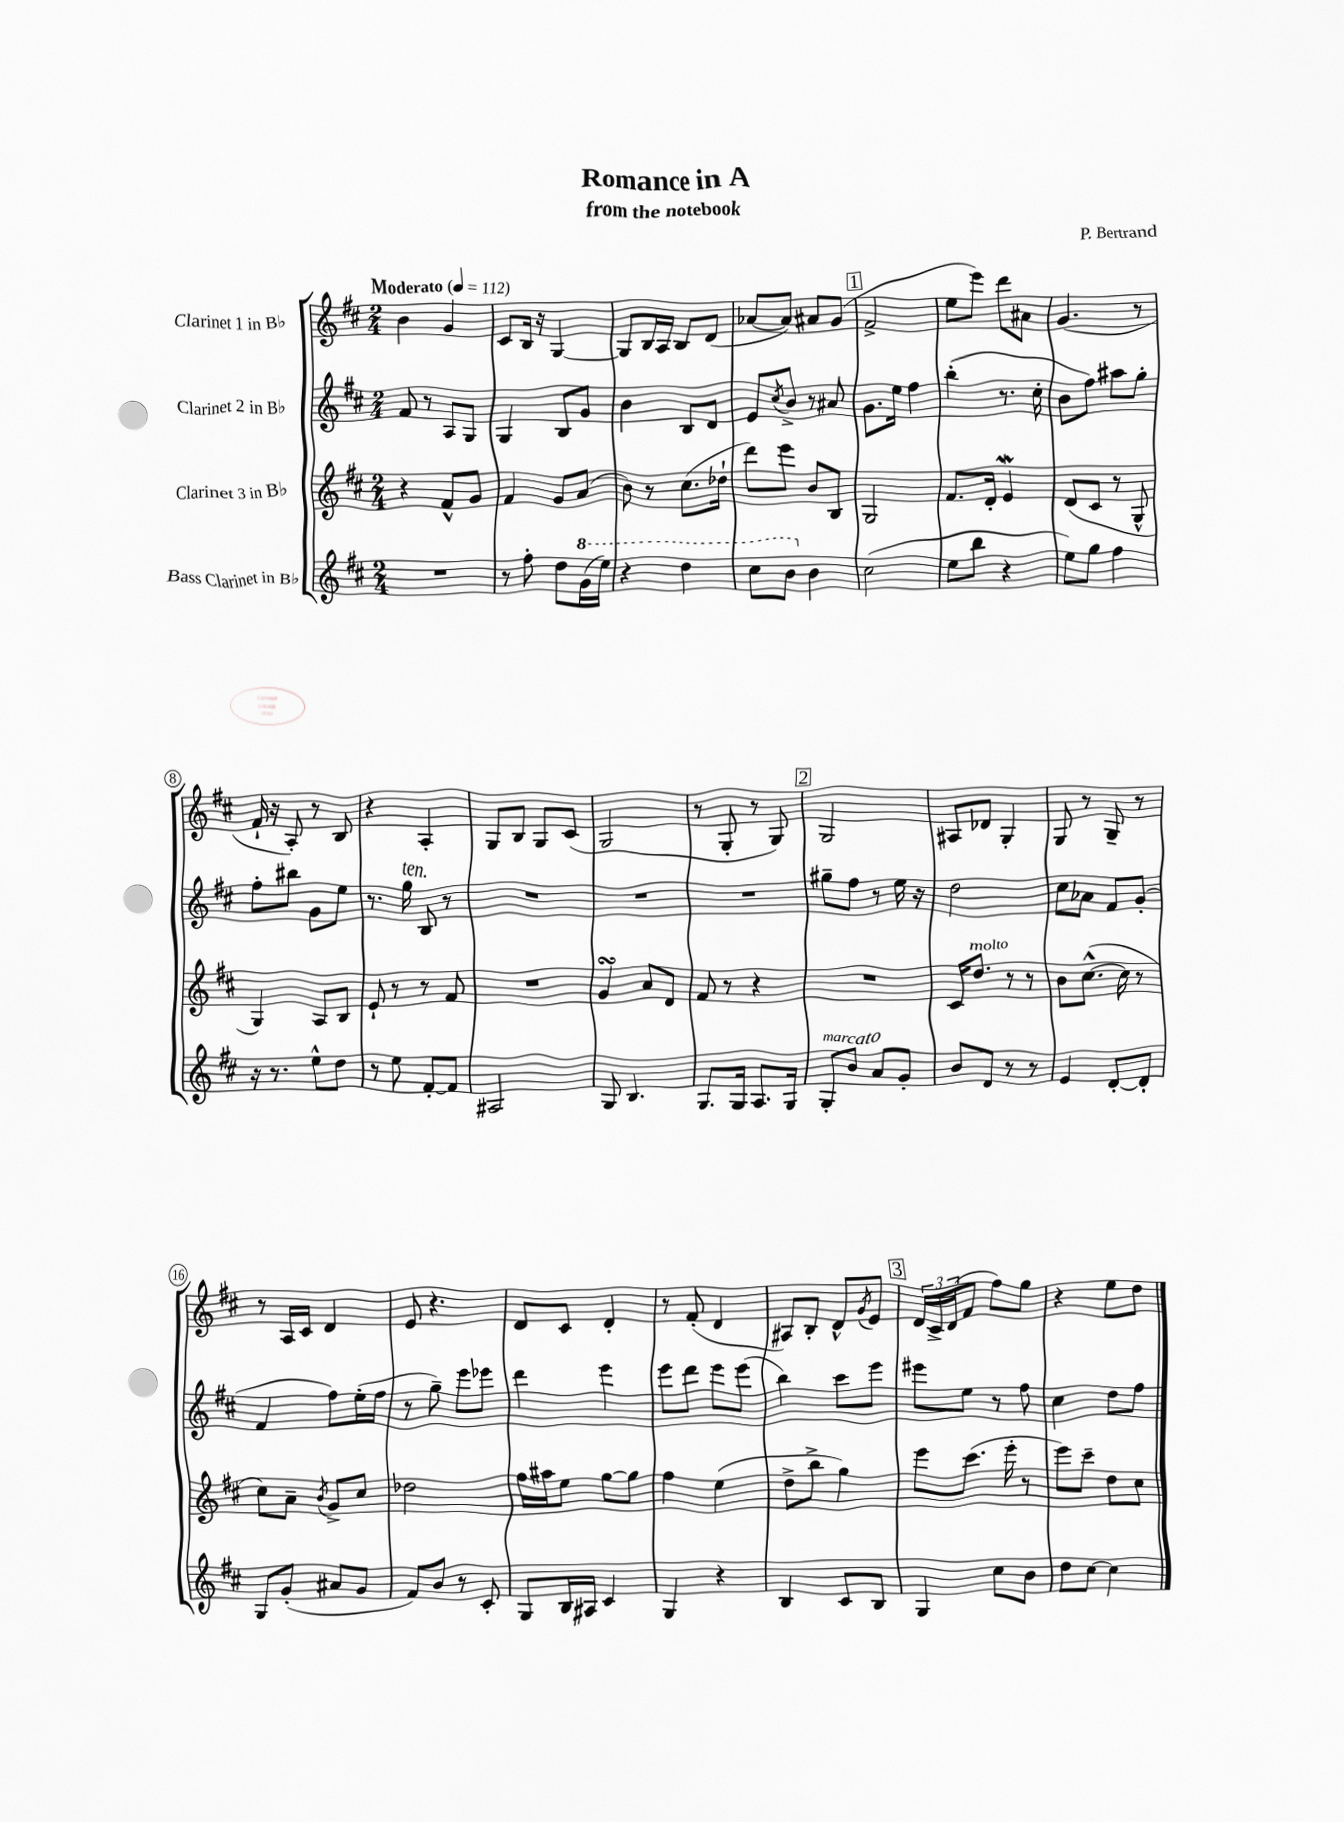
\header { title = "Romance in A" composer = "P. Bertrand" subtitle = "from the notebook" }
<<
\new StaffGroup <<
\new Staff = "s0" \with { instrumentName = "Clarinet 1 in Bb" } {
    \clef treble \key d \major \numericTimeSignature \time 2/4 \tempo "Moderato" 4 = 112
    b'4 g'4 |
    cis'8 b16 r16 g4~ |
    g8 b16 a16 b8 d'8( |
    aes'8~ aes'8) ais'8 g'8( |
    \mark \markup { \box "1" } fis'2-> |
    e''8 e'''8) d'''8 ais'8 |
    g'4.( r8 |
    fis'16-! r16 a8-.) r8 b8 |
    r4 a4-. |
    g8 b8 g8 cis'8( |
    g2 |
    r8 g8-. r8 g8) |
    \mark \markup { \box "2" } g2 |
    ais8 des'8 g4-. |
    g8 r8 g8-- r8 |
    r8 a16 cis'16 d'4 |
    e'8 r4. |
    d'8 cis'8 d'4-. |
    r8 fis'8-.( d'4 |
    ais8) b8-. d'8-^ \acciaccatura { g'8 } e'8 |
    \mark \markup { \box "3" } \tuplet 3/2 { d'16 cis'16-> d'16( } fis'8 fis''8) g''8 |
    r4 e''8 d''8 \bar "|." |
}
\new Staff = "s1" \with { instrumentName = "Clarinet 2 in Bb" } {
    \clef treble \key d \major \numericTimeSignature \time 2/4
    fis'8 r8 a8 g8 |
    g4 b8 g'8 |
    b'4 b8 d'8 |
    e'8 \acciaccatura { cis''8 } b'8-> r8 ais'8 |
    \mark \markup { \box "1" } g'8. e''16 fis''4 |
    b''4-.( r8. cis''16-. |
    b'8 fis''8) ais''8 g''8-. |
    fis''8-. bis''8 g'8 e''8 |
    r8. g''16^\markup { \italic "ten." } b8 r8 |
    R2 |
    R2 |
    R2 |
    \mark \markup { \box "2" } gis''8-- fis''8 r8 e''16 r16 |
    d''2 |
    cis''8 aes'8 fis'8 g'8-.( |
    fis'4 fis''8) e''16-.( fis''16 |
    r8 g''8--) e'''8 ees'''8 |
    d'''4 e'''4 |
    e'''8 d'''8 e'''8 e'''8( |
    b''4) cis'''8 e'''8 |
    \mark \markup { \box "3" } eis'''8 e''8 r8 fis''8 |
    cis''4 d''8 fis''8 \bar "|." |
}
\new Staff = "s2" \with { instrumentName = "Clarinet 3 in Bb" } {
    \clef treble \key d \major \numericTimeSignature \time 2/4
    r4 fis'8-^ g'8 |
    fis'4 g'8 a'8( |
    b'8) r8 cis''8.( des''16-! |
    d'''8) e'''8 b'8 b8 |
    \mark \markup { \box "1" } g2 |
    fis'8. d'16-. e'4\mordent |
    d'8( cis'8 r8 g8-^ |
    g4) a8 b8 |
    e'8-! r8 r8 fis'8 |
    R2 |
    g'4\turn a'8 d'8 |
    fis'8 r8 r4 |
    \mark \markup { \box "2" } R2 |
    cis'16 d''8.^\markup { \italic "molto" } r8 r8 |
    b'8 cis''8.~-^( cis''16 r8 |
    cis''8) a'8-- \acciaccatura { b'8 } g'8-> cis''8 |
    des''2 |
    fis''16 ais''16 e''8 g''8~ g''8 |
    fis''4 e''4( |
    d''8-> b''8-> g''4) |
    \mark \markup { \box "3" } e'''8 cis'''8.( e'''16-. r8 |
    e'''8) cis'''8-- d''8 cis''8 \bar "|." |
}
\new Staff = "s3" \with { instrumentName = "Bass Clarinet in Bb" } {
    \clef treble \key d \major \numericTimeSignature \time 2/4
    R2 |
    r8 fis''8-. d''8 \ottava #1 g''16( e'''16) |
    r4 d'''4 |
    cis'''8 b''8 \ottava #0 b'4 |
    \mark \markup { \box "1" } cis''2( |
    e''8 b''8 r4 |
    e''8) g''8 fis''4 |
    r16 r8. e''8-^ d''8 |
    r8 e''8 fis'8~-. fis'8 |
    ais2 |
    g8 b4. |
    g8. g16 a8. g16 |
    \mark \markup { \box "2" } g8-.^\markup { \italic "marcato" } b'8 a'8 g'8-. |
    b'8 d'8 r8 r8 |
    e'4 d'8~-. d'8-. |
    g8 g'8-.( ais'8 g'8 |
    fis'8) b'8 r8 cis'8-. |
    g8 b16 ais16 cis'4 |
    g4 r4 |
    b4 cis'8 b8 |
    \mark \markup { \box "3" } g4 cis''8 b'8 |
    d''8 cis''8~ cis''4 \bar "|." |
}
>>
>>
\layout { \context { \Score \override BarNumber.stencil = #(make-stencil-circler 0.1 0.3 ly:text-interface::print) } }
